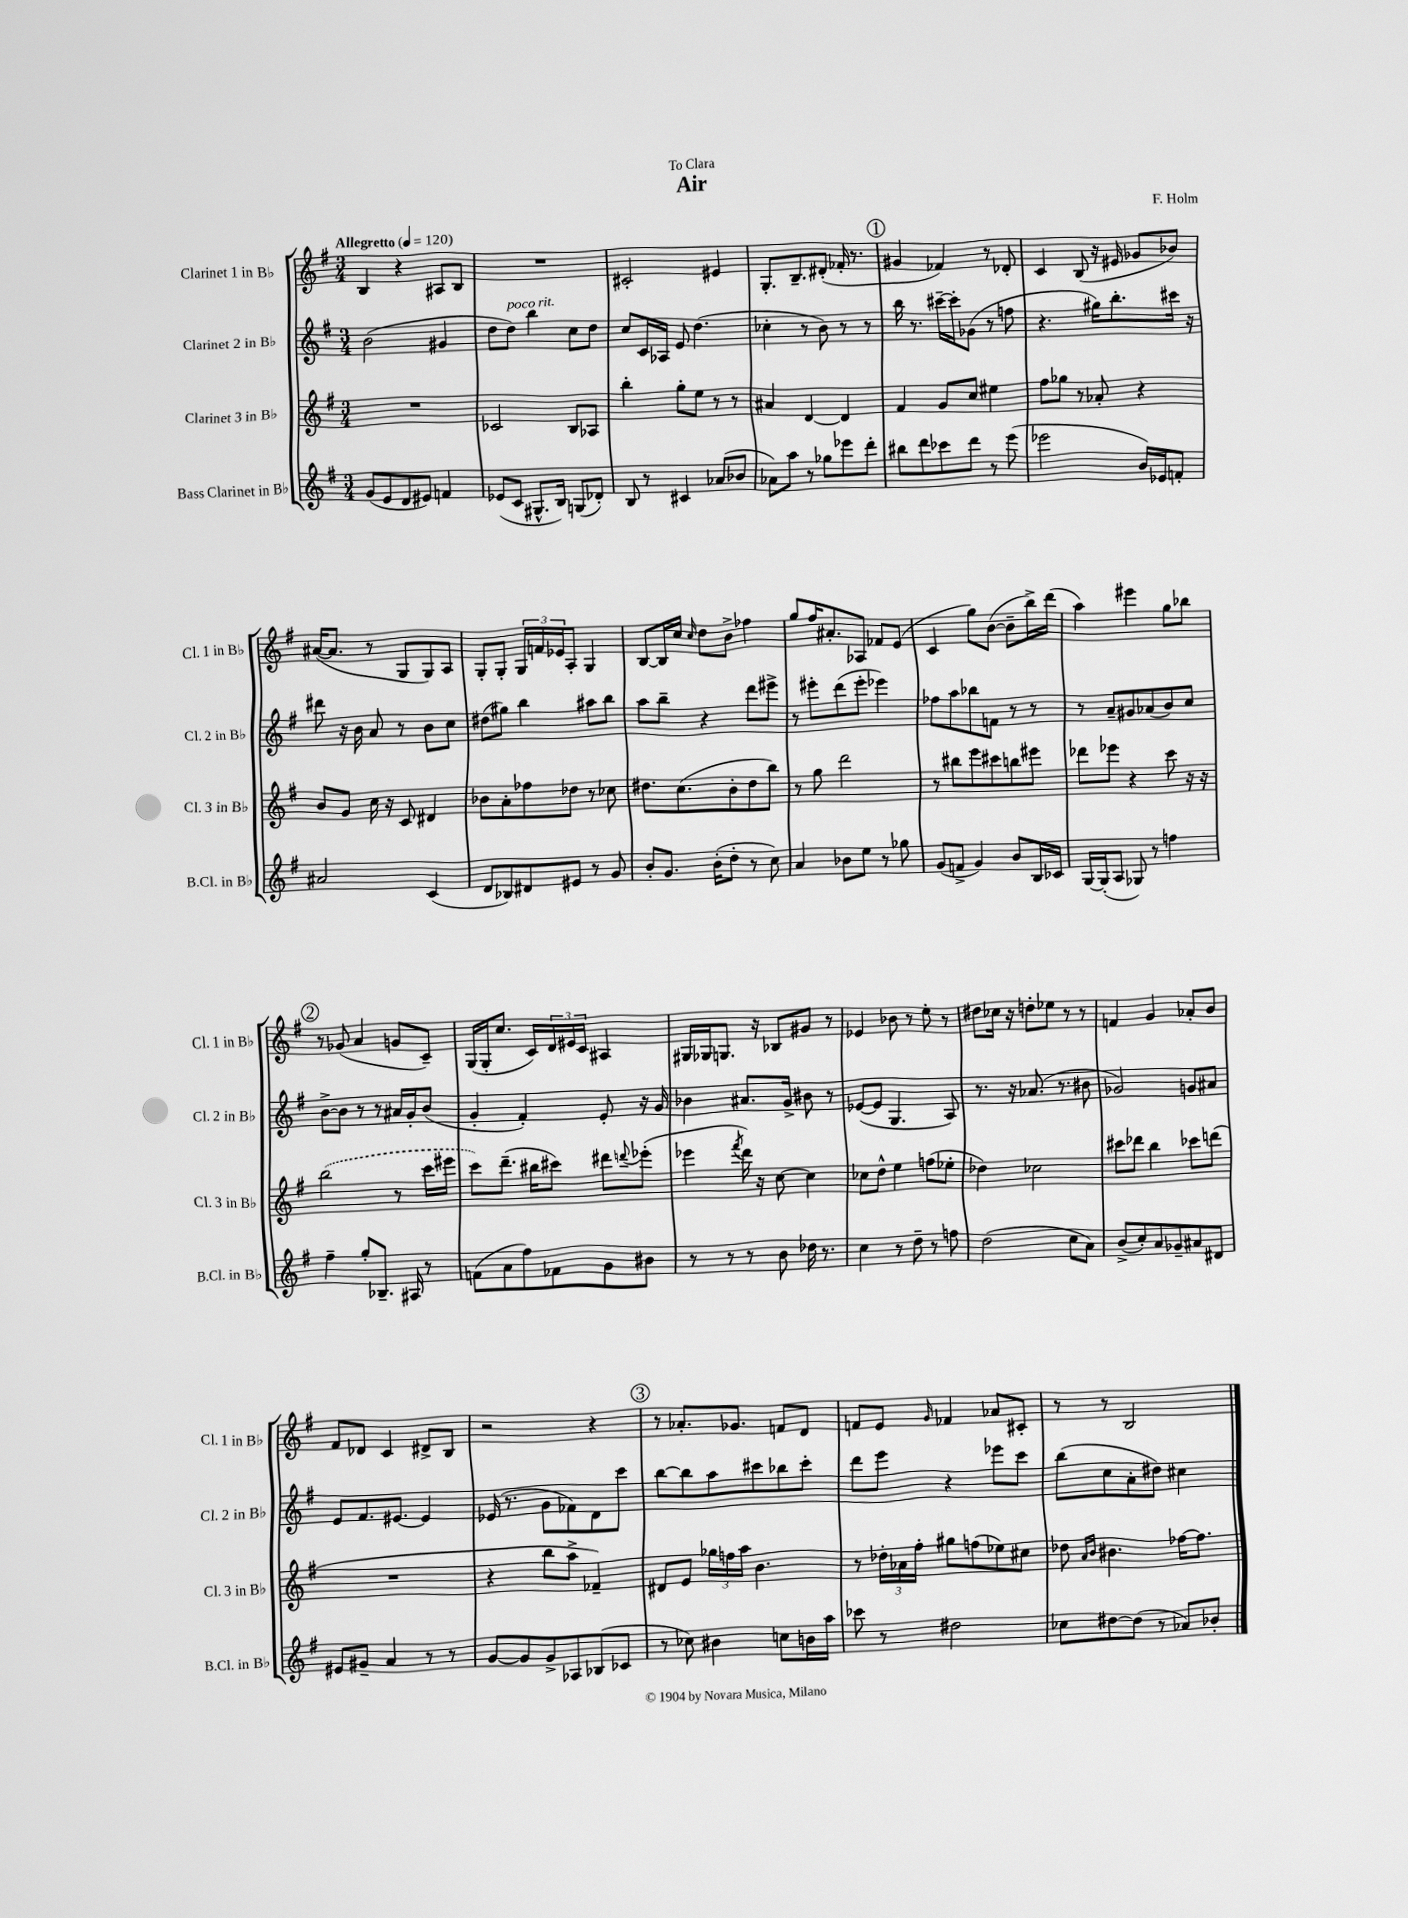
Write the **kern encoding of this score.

**kern	**kern	**kern	**kern
*staff4	*staff3	*staff2	*staff1
*clefG2	*clefG2	*clefG2	*clefG2
*k[f#]	*k[f#]	*k[f#]	*k[f#]
*M3/4	*M3/4	*M3/4	*M3/4
*MM120	*MM120	*MM120	*MM120
(8g	2.r	(2b	4B
8e	.	.	.
8d	.	.	4r
8e#)	.	.	.
4f	.	4g#	8A#
.	.	.	8B
=	=	=	=
(8e-	2c-	8dd	2.r
8c	.	8dd)	.
8.G#^^	.	4bb	.
16B)	.	.	.
(8G	8B	8cc	.
8d-')	8A-	8dd	.
=	=	=	=
8B	4bb'	8cc	2c#'
8r	.	16c	.
.	.	16A-	.
4c#	8gg'	8e	.
.	8ee	(4.dd	.
(8a-	8r	.	4e#
8b-	8r	.	.
=	=	=	=
8a-)	4a#	4cc-'	8.G'
8aa	.	.	.
.	.	.	8.B~
8r	[4d	8r	.
8gg-	.	8b)	(8d#'
8eee-	4d]	8r	16f-'
.	.	.	8.r
8ddd'	.	8r	.
=	=	=	=
8bb#	4f#	16bb	4g#
.	.	8.r	.
8ddd	.	.	.
8ccc-	8g	[16ccc#~	4f-)
.	.	16ccc#']	.
8ddd	8cc	(8g-	.
8r	4ee#	8r	8r
(8eee	.	8ff	8d-'
=	=	=	=
2eee-	8ff#	4.r	4c
.	8gg-	.	.
.	8r	.	(8B
.	8a-'	16gg#)	16r
.	.	8.bb'	16e#
16b)	4r	.	8g-
16e-	.	.	.
8f'	.	16ccc#	8b-)
.	.	16r	.
=	=	=	=
2a#	8b	8ddd#	([16a#
.	.	.	8.a#]
.	8g	16r	.
.	.	16b	.
.	16cc	8a	8r
.	16r	.	.
.	8c	8r	8G
(4c	4d#	8b	8G)
.	.	8cc	8A
=	=	=	=
8d	8b-	(8dd#	8G'
8B-)	8a'	8gg#)	8G'
8d#	8ff-	4bb	24G
.	.	.	24f
.	.	.	24e-
8e#	8dd-	.	8A'
8r	8r	8aa#	4G
8g	8cc-	8bb	.
=	=	=	=
8b'	8.dd#	8aa	[8B
8.g	.	8bb~	16B]
.	(8.cc	.	16cc
.	.	.	16qqcc
.	.	4r	8dd
(16b'	.	.	.
8dd'	8b'	.	8b^
8r	8dd#	8ddd	4ff-
8cc)	8bb)	8eee#^	.
=	=	=	=
4a	8r	8r	8gg
.	8gg	8eee#'	16ff#
.	.	.	8.a#'
8b-	2ddd	(8ddd	.
8ee	.	8eee#'	8A-
8r	.	4eee-)	8f-
8gg-	.	.	(8e
=	=	=	=
(8g	8r	8ff-	4c
8f^	8bb#	8aa	.
4g)	8eee	8bb-	8gg)
.	8ccc#	8f	([8b
8b	8bb	8r	8b~]
16B	8eee#	8r	16bb^)
16c-	.	.	(16ddd
=	=	=	=
[16G	8ddd-	8r	4aa)
(16G']	.	.	.
8A	8eee-	8a~	.
8G-)	4r	8g#	4eee#
8r	.	(8a-	.
4ff	8ccc	8b)	8gg
.	16r	8cc	8bb-
.	16r	.	.
=	=	=	=
4ff#~	(2bb	[8b^	8r
.	.	8b]	(8g-
8gg'	.	8r	4a
8.B-~	.	8r	.
.	8r	16a#	8g
16A#	.	16g'	.
8r	16ccc	(8b	8c~)
.	16eee#	.	.
=	=	=	=
(8f	8ccc)	4g'	(16G
.	.	.	16G'
8a	(8.ddd~	.	8.cc
8ff#)	.	4f#')	.
.	16bb#	.	16c)
8f-	8ccc#)	.	24d
.	.	.	24e#
.	.	.	24c
8g	8ddd#	8e'	4A#
.	8qqddd	.	.
8b#	(8eee-'	16r	.
.	.	16g	.
=	=	=	=
8r	4eee-	4b-	16G#
.	.	.	16G-
8r	.	.	8.G
.	8qfff#	.	.
8r	16ddd)	8.a#	.
.	16r	.	16r
8b	[8cc	.	8B-
.	.	16g^	.
16dd-	4cc]	8b#	8g#
8.r	.	.	.
.	.	8r	8r
=	=	=	=
4cc	8cc-	([8e-	4e-
.	8dd^^	8e-]	.
8r	4ee	4.G	8b-
8dd~	.	.	8r
8r	(8ff	.	8ee'
8ff	8ee-'	8A)	8r
=	=	=	=
(2dd	4dd-)	8.r	8dd#
.	.	.	16cc-
.	.	16r	16r
.	2cc-	(8.a-	8dd'
.	.	.	8ee-
.	.	8.r	.
8cc	.	.	8r
8a)	.	8b#	8r
=	=	=	=
(8b^	8ccc#	2g-)	4f
8cc')	8ddd-	.	.
8a	4bb	.	4g
8g-~	.	.	.
8a#	8ccc-	8g	8a-'
8d#	(8ddd	8a#	8b
=	=	=	=
8e#	2.r	8e	8f#
8g#~	.	8.f#	8d-
4a	.	.	4c
.	.	[8.e#	.
8r	.	4e#]	8d#^
8r	.	.	8B
=	=	=	=
[8g	4r	(16e-	2r
.	.	8.r	.
8g]	.	.	.
8g^	8bb	8g	.
8A-	8aa^	8f-)	.
(8B-	4f-~)	8d	4r
8c-	.	8ccc	.
=	=	=	=
8r	8d#	[8bb	8r
8cc-)	8e	8bb]	8.a-'
4b#	24gg-	8aa	.
.	24ff	.	.
.	.	.	8.g-
.	24aa	.	.
.	4.b	8ccc#	.
8cc	.	8bb-	8f
16b	.	8ccc#'	8d
16aa	.	.	.
=	=	=	=
8ccc-	8r	8ddd	8f
8r	24dd-'	8eee	8e
.	24a-	.	.
.	24ff#'	.	.
.	.	.	16qqg
2dd#	8gg#	4r	4f-
.	(8ff	.	.
.	8ee-)	8eee-	8a-
.	8cc#	8ccc	8c#'
=	=	=	=
8cc-	8dd-	(8bb	8r
.	16qqa	.	.
.	16qqb	.	.
[8dd#	4.b#	8cc	8r
(8dd#]	.	8a'	2B
8r	.	8dd#)	.
8a-)	[16ff-	4cc#	.
.	8.ff-]	.	.
8b-'	.	.	.
==	==	==	==
*-	*-	*-	*-
